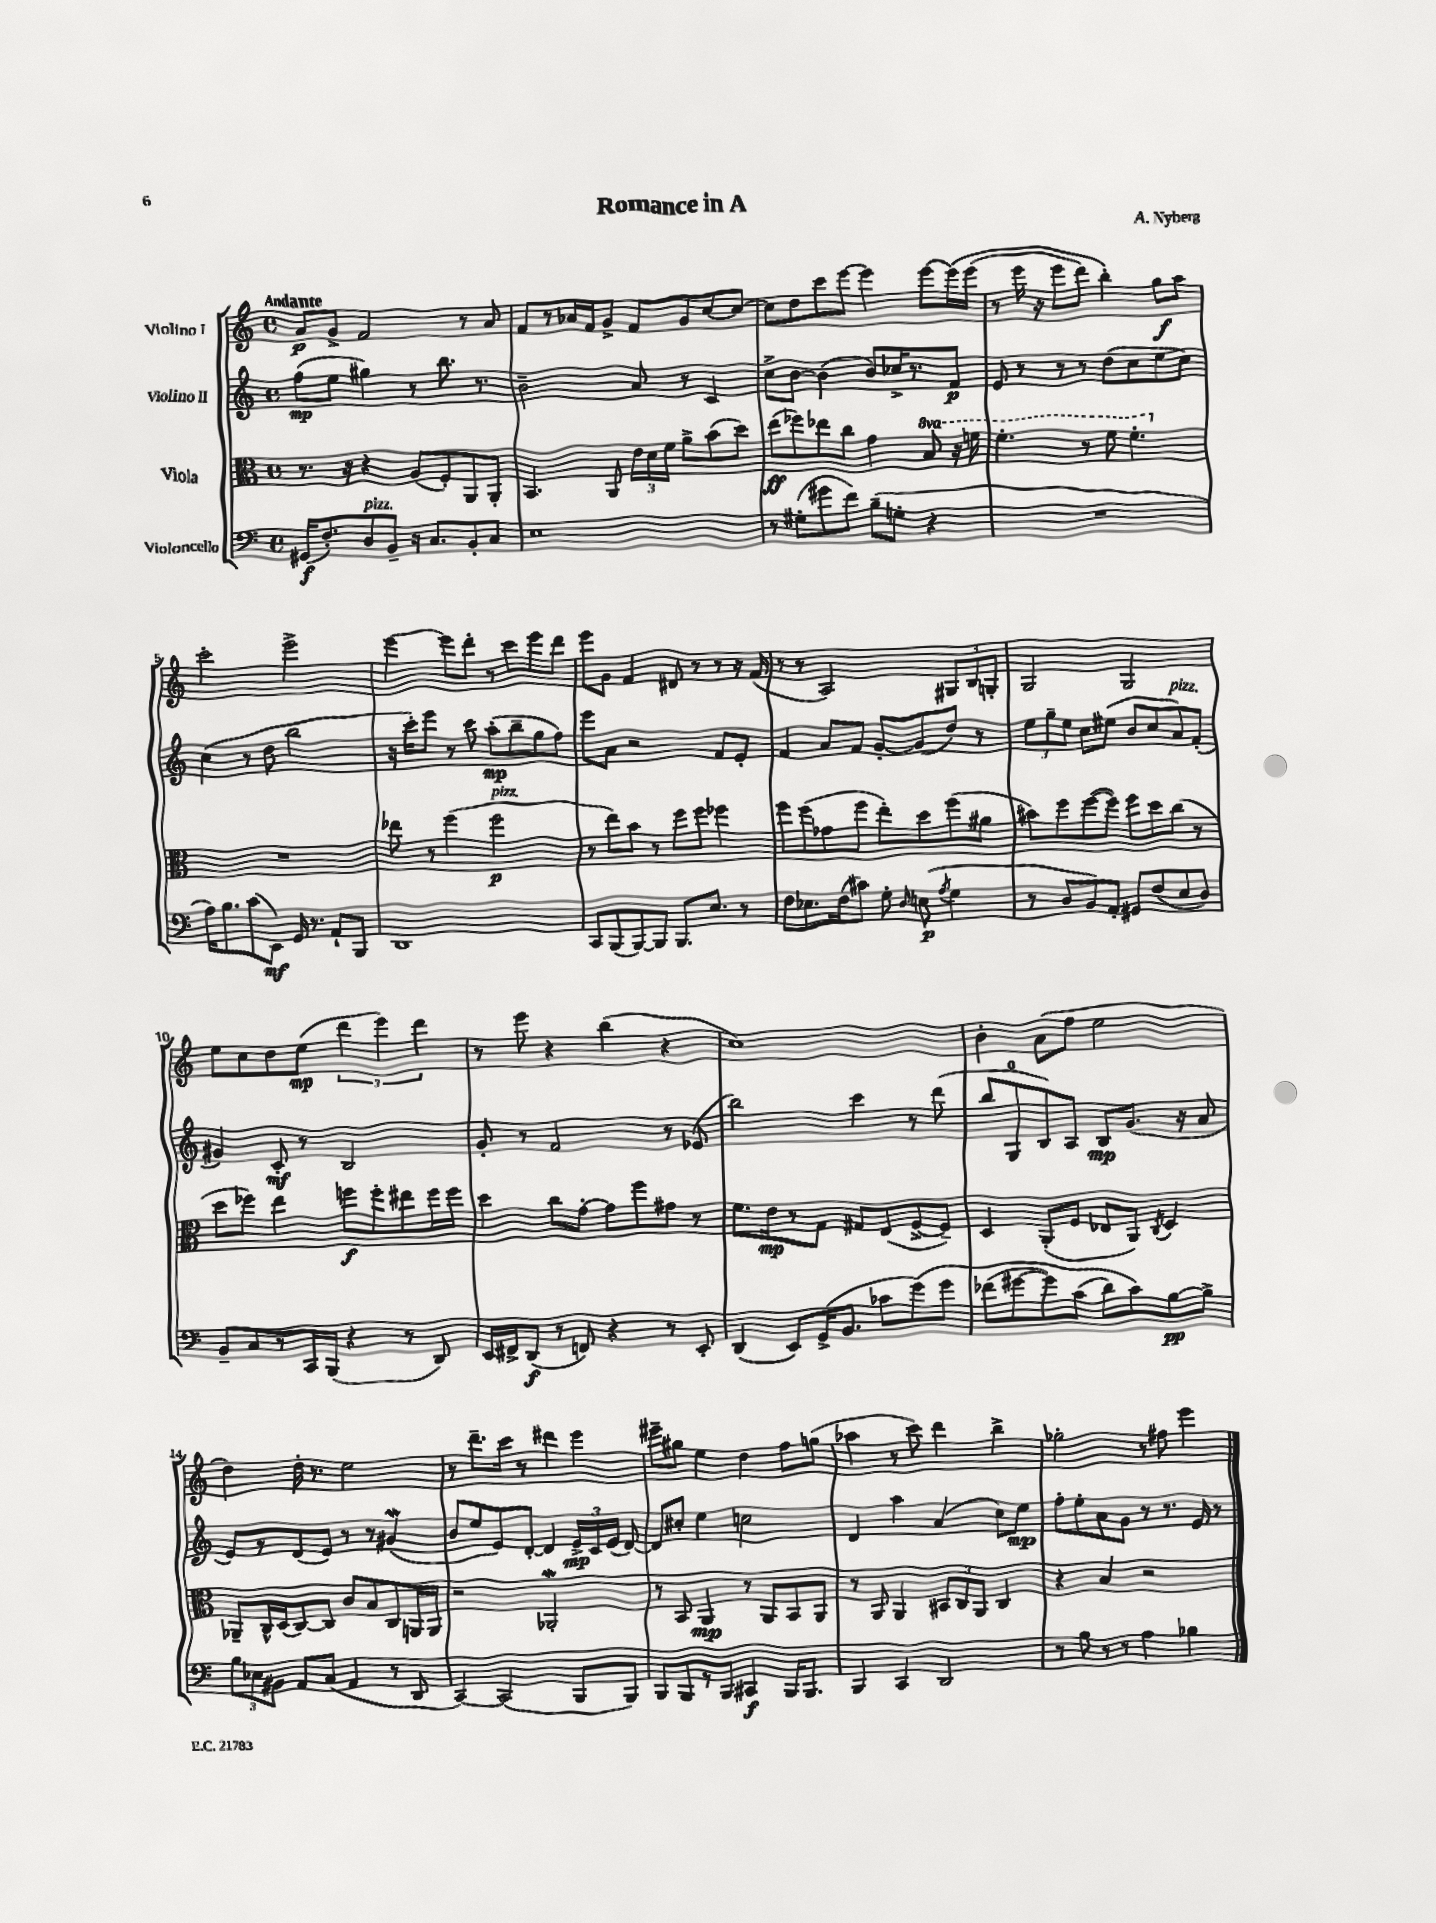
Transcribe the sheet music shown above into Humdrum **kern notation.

**kern	**kern	**kern	**kern
*staff4	*staff3	*staff2	*staff1
*clefF4	*clefC3	*clefG2	*clefG2
*k[]	*k[]	*k[]	*k[]
*M4/4	*M4/4	*M4/4	*M4/4
*met(c)	*met(c)	*met(c)	*met(c)
(16GG#/LK	8.r	(8ff\L	8a/L
8.F'/)	.	.	.
.	.	8ee\J	8g^/J
.	16r	.	.
8D/	4r	4gg#\)	2f/
8BB~/J	.	.	.
16r	(8A/L	8r	.
8.C/L	.	.	.
.	8F'/)	8.bb\	.
8BB'/	8AA/	.	8r
.	.	8.r	.
8C/J	8AA'/J	.	8a/
=	=	=	=
1E	4.BB/	2b~\	8f/L
.	.	.	8r
.	.	.	16a-/L
.	.	.	16f/J
.	8AA/	.	8g^/J
.	24e\LL	8a/	8f/L
.	24d\	.	.
.	24f\JJ	.	.
.	8a^\L	8r	8g/
.	(8b\	4c/	[8cc/
.	8dd\J)	.	8cc/_J
=	=	=	=
8r	(8ee\L	8cc^\L	8cc\]L
(8G#'\L	8ff-\)	[8b\J	8dd\
8g#\	8ee-\	(4b\]	8ccc\
8f\J)	8cc\J	.	[8eee\J
(8B~\L	4g\	8b/L)	4eee\]
8G'\J	.	16cc-^/K	.
.	.	8.r	.
4r	8b/	.	[8eee\L
.	16r	8f/J	&(16eee\]L
.	16ff\	.	(16eee\JJ
=	=	=	=
1r	4.ff'\	8e/	8r
.	.	8r	16eee\
.	.	.	16r
.	.	8r	8eee\L
.	8r	8r	8ddd\J)
.	8ff\	(8dd\L	4bb'\&)
.	4.ff'\	8cc\	.
.	.	8ee\	8gg\L
.	.	8cc\J)	8aa\J
=	=	=	=
16A\LK)	1r	(4cc\	2ccc'\
8.B\	.	.	.
(8c\	.	8r	.
8EE\J)	.	8dd\	.
16GG/	.	2bb\	2eee^\
8.r	.	.	.
8AA`/L	.	.	.
8BBB/J	.	.	.
=	=	=	=
1DD	8ee-\	16r	[4eee\
.	.	16ccc'\LK)	.
.	8r	8eee\J	.
.	(4ff\	8r	8eee\]L
.	.	8ccc\	8ddd'\J
.	2ff\	(8aa'\L	8r
.	.	8bb~\	8ccc\L
.	.	8gg\	8eee\
.	.	8ff\J)	8ddd\J
=	=	=	=
8CC/L	8r	8eee\L	8eee\L
(8BBB/	8ee\L)	8a\J	8g\J
[8BBB/)	8b\J	2r	4f/
8BBB/]J	8r	.	.
8.BBB/L	8ff\L	.	8d#/
.	8ff\J	.	8r
8.E/J	.	.	.
.	4ff-\	8f/L	8r
8r	.	8e'/J	16r
.	.	.	(16f/
=	=	=	=
8F\L	8ff\L	4f/	8r
8.E-\	(8ff\	.	8r
.	8g-\	8a/L	2A/)
(16F\k	.	.	.
8c#\J)	8ff\J	8f/J	.
8G'\	8ee'\L)	[8g'/L	.
16qqD/	.	.	.
(8E\	8dd\	(8g/]	.
8qA/	.	.	.
4G\	(8ff\	8dd/J)	12G#/L
.	.	.	12B/
.	8a#\J	8r	.
.	.	.	12G'/J
=	=	=	=
8r	8b#\L)	12ee\L	2G/
.	.	12gg~\	.
8D/L	8ff\	.	.
.	.	12ee\J	.
8BB/)	([8ff\	8cc\L	.
8AA'/J	8ff\]J)	(8ee#\J	.
8GG#/L	8ff\L	8b/L	2G/
(8F/	8dd\	8cc/	.
8E/	(8cc\J	8a/)	.
8D/J)	8r	(8f'/J	.
=	=	=	=
8BB~/L	8dd\L	4g#/)	8ee\L
8C/	8ff-\J)	.	8cc\
8r	4ee\	8c'/	8dd\
16CC/L	.	8r	(8ee\J
(16BBB/JJ	.	.	.
4r	8ff\L	2B/	6ddd\
.	8ff'\	.	.
.	.	.	6eee\)
8r	8ee#\	.	.
.	.	.	6ddd\
8DD/)	16ff\L	.	.
.	16ff\JJ	.	.
=	=	=	=
16EE/LL	4dd\	8g'/	8r
16FF#^/J	.	.	.
(8DD/J	.	8r	8eee\
8r	8cc\L	2f/	4r
8FF/)	[8g'\J	.	.
4r	8g\]L	.	(4bb\
.	8ff\	.	.
8r	8g#\J	8r	4r
8EE'/	8r	(8e-/	.
=	=	=	=
(4DD/	8.f\L	2bb\)	1cc)
.	16e\k	.	.
8EE/L)	8r	.	.
(16GG^/K	8G\J	.	.
8.BB/J	.	.	.
.	8G#/L	4ccc\	.
8c-\L	(8E/	.	.
&(8g\)	[8F^/	8r	.
8g\J	8F~/]J)	(8ddd\	.
=	=	=	=
(8f-\L	4D/	8bb/L	4b'\
[8g#\	.	8G/	.
8g#\])	(8AA'/L	8B/)	(8a\L
(8c\J	8F/J	8A/J	8ff\J
8d\L)	8E-/L	8B/L	2ee\
8c\&)	8AA/J)	(8.g/J	.
.	8qC/	.	.
[8B\	4D/	.	.
.	.	16r	.
8B^\]J	.	8a/	.
=	=	=	=
12B\L	8AA-~/L	8e/L)	4dd\)
12E-\	.	.	.
.	16C^^/L	8r	.
12BB#\J	.	.	.
.	(16D/J	.	.
8AA/L	[8C/)	(8d/	16dd'\
.	.	.	8.r
(8C/J	8C/]J	8e/J)	.
4AA/	8c/L	8r	2ee\
.	8B/	8r	.
8r	8C/	(4g#/	.
8DD/	16AA/L	.	.
.	16AA/JJ	.	.
=	=	=	=
[4CC/)	2r	8b/L	8r
.	.	8ee/	8.ddd~\L
(2CC/]	.	8e/)	.
.	.	.	16ccc\Jk
.	.	[8d'/J	8r
.	2AA-'/	4d/]	4ddd#\
8BBB/L	.	24e^/LL	4eee\
.	.	24c/	.
.	.	(24e/JJ	.
8BBB/J)	.	[8d/)	.
=	=	=	=
8BBB/L	8r	8d/]L	8eee#~\L
8BBB/	8BB/	8cc#'/J	8gg#\J
8r	4AA/	4ee\	4ee\
8BBB/J	.	.	.
4CC#/	8r	2cc\	4dd\
.	8AA/L	.	.
16BBB/LK	8BB/	.	8ff\L
8.BBB/J	.	.	.
.	8AA/J	.	(8gg\J
=	=	=	=
4BBB/	8r	4d/	4aa-\
.	8AA/	.	.
4CC/	4AA/	4aa\	8r
.	.	.	8ccc\)
2DD/	12BB#/L	(4a/	4ddd\
.	12C/	.	.
.	12AA/J	.	.
.	4C/	8cc\L)	4bb^\
.	.	8ee\J	.
=	=	=	=
8r	4r	8ff'\L	2gg-'\
8B\	.	8ee'\	.
8r	4B/	8a\	.
8r	.	8g\J	.
4A\	2r	8r	8r
.	.	8.r	8ff#\
4B-\	.	.	4eee\
.	.	16e/	.
.	.	8r	.
==	==	==	==
*-	*-	*-	*-
